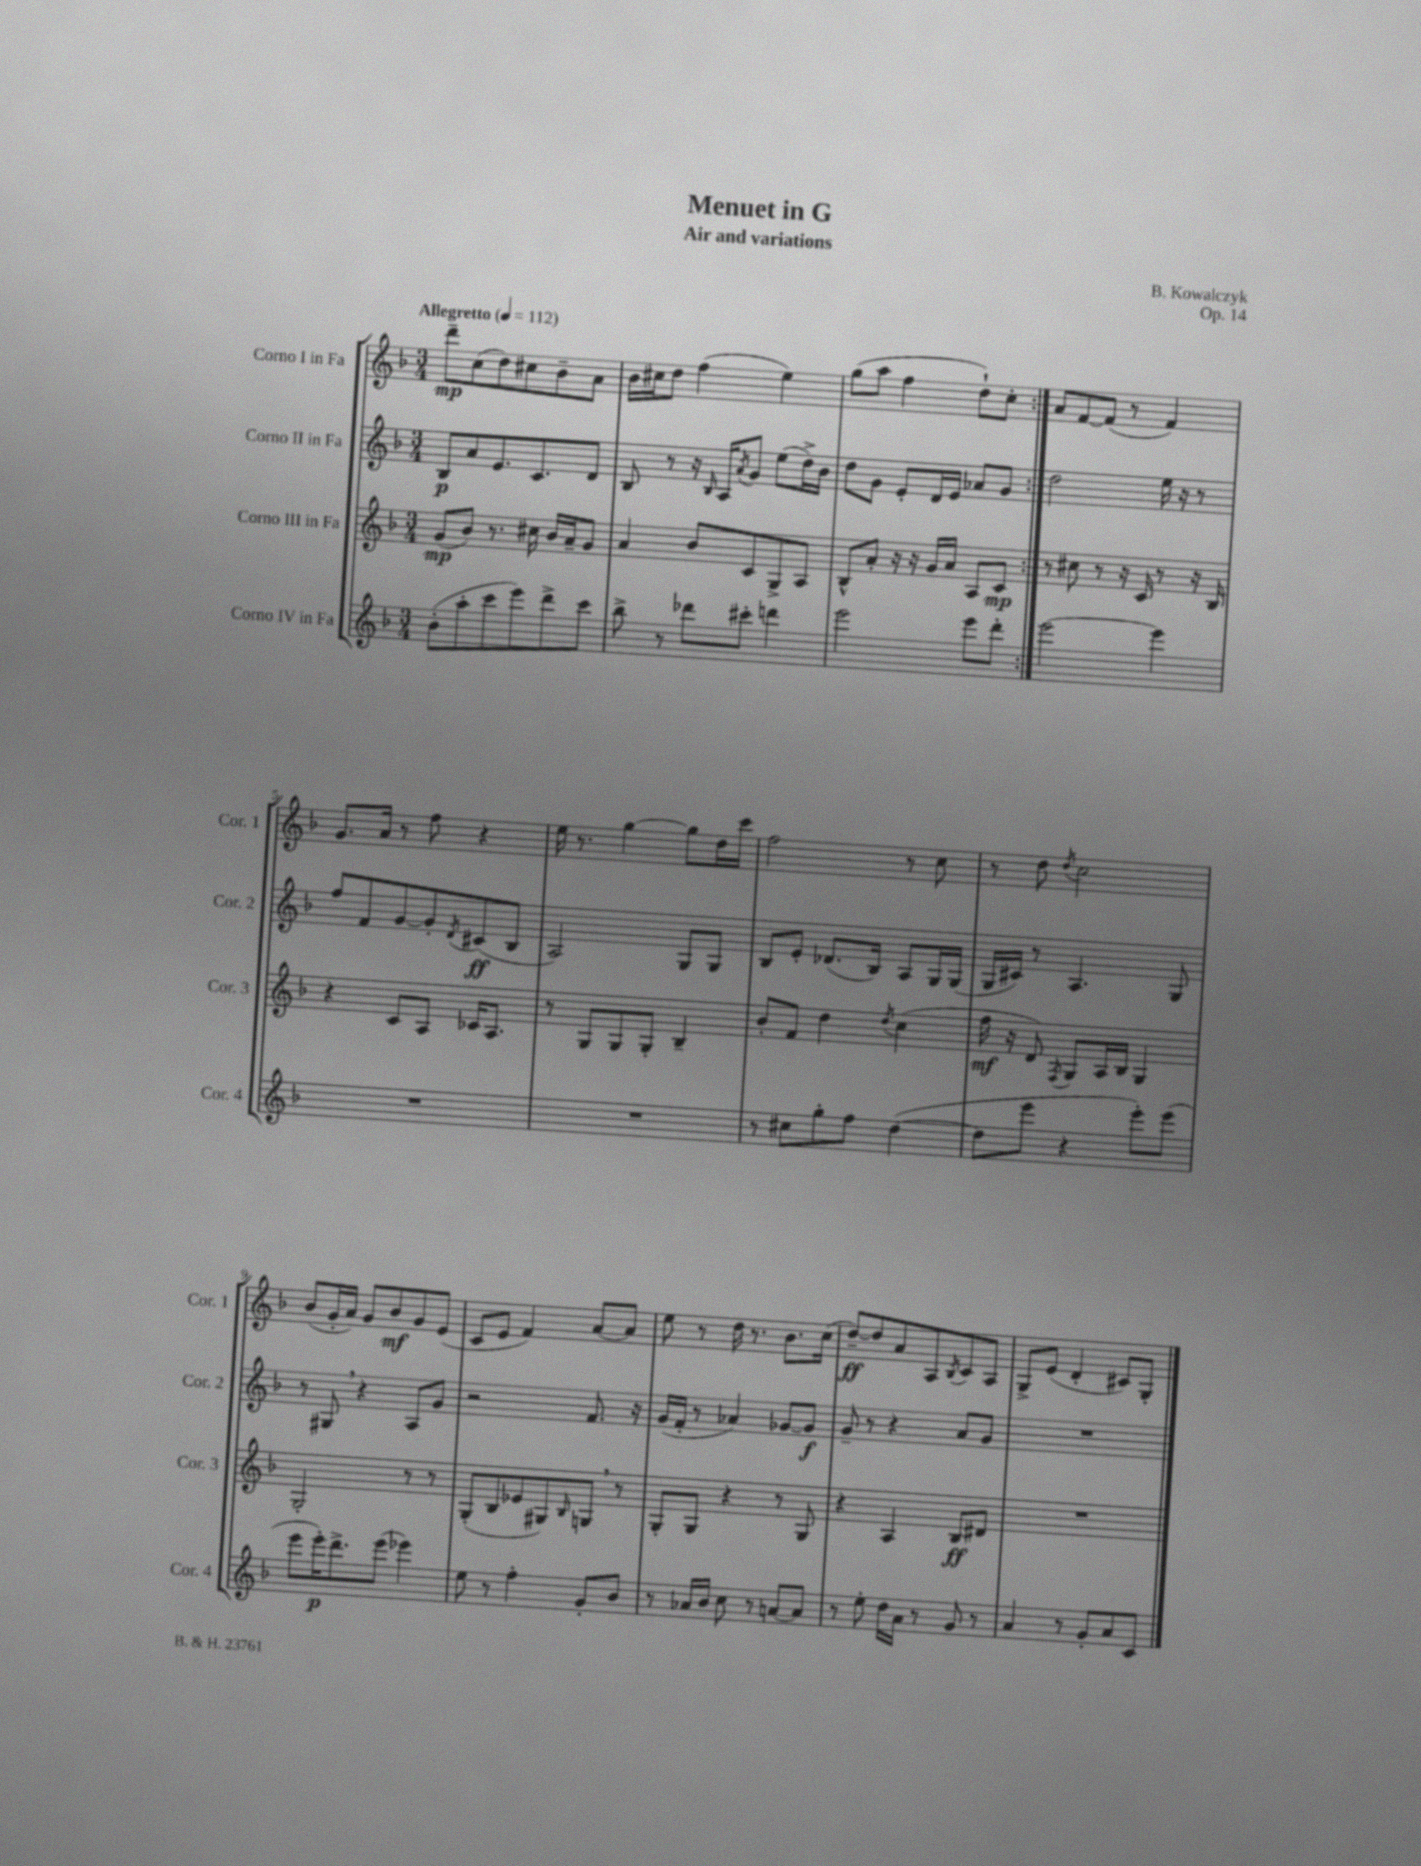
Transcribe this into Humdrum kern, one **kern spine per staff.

**kern	**dynam	**kern	**dynam	**kern	**dynam	**kern	**dynam
*part4	*part4	*part3	*part3	*part2	*part2	*part1	*part1
*staff4	*staff4	*staff3	*staff3	*staff2	*staff2	*staff1	*staff1
*I"Corno IV in Fa	*	*I"Corno III in Fa	*	*I"Corno II in Fa	*	*I"Corno I in Fa	*
*I'Cor. 4	*	*I'Cor. 3	*	*I'Cor. 2	*	*I'Cor. 1	*
*clefG2	*	*clefG2	*	*clefG2	*	*clefG2	*
*k[b-]	*	*k[b-]	*	*k[b-]	*	*k[b-]	*
*M3/4	*	*M3/4	*	*M3/4	*	*M3/4	*
*MM112	*	*MM112	*	*MM112	*	*MM112	*
=1	=1	=1	=1	=1	=1	=1	=1
!	!	!	!	!	!	!LO:TX:a:B:t=Allegretto	!
(8b-'\L	.	(8g/L	mp	8B-/L	p	8ddd~\L	mp
8aa'\	.	8b-/J)	.	8a/	.	(8cc\	.
8ccc\	.	8.r	.	8.e/	.	8dd\)	.
8eee\)	.	.	.	.	.	8cc#X\	.
.	.	16cc#X\	.	8.c/	.	.	.
8ddd^\	.	16b-/LL	.	.	.	8b-~\	.
.	.	16a~/J	.	.	.	.	.
8ccc\J	.	8g/J	.	8d/J	.	8a\J	.
=2	=2	=2	=2	=2	=2	=2	=2
8bb-^\	.	4a/	.	8B-/	.	16b-\LL	.
.	.	.	.	.	.	16cc#X\J	.
8r	.	.	.	8r	.	8dd\J	.
8ddd-X\L	.	8b-/L	.	16r	.	(4ff\	.
.	.	.	.	16qqB-/	.	.	.
.	.	.	.	16A/KL	.	.	.
.	.	.	.	8qa/	.	.	.
8ccc#X'\J	.	8c/	.	8g/J	.	.	.
4dddn\	.	8G^/	.	(8ee\L	.	4ee\)	.
.	.	8A/J	.	16dd^\L)	.	.	.
.	.	.	.	16b-\JJ	.	.	.
=3	=3	=3	=3	=3	=3	=3	=3
2eee\	.	8B-^^/L	.	8dd\L	.	(8gg\L	.
.	.	8a'/J	.	8g\J	.	8aa\J	.
.	.	16r	.	8e'/L	.	4ff\	.
.	.	16r	.	.	.	.	.
.	.	16g/LL	.	16d/L	.	.	.
.	.	16a/JJ	.	16e/JJ	.	.	.
8eee\L	.	8A/L	.	8a-X/L	.	8dd`\L)	.
8ddd'\J	.	8c/J	mp	8g/J	.	8cc'\J	.
=4:|!	=4:|!	=4:|!	=4:|!	=4:|!	=4:|!	=4:|!	=4:|!
[2eee\	.	8r	.	2dd\	.	8a/L	.
.	.	8cc#X\	.	.	.	[8f/	.
.	.	8r	.	.	.	(8f/J]	.
.	.	16r	.	.	.	8r	.
.	.	16c/	.	.	.	.	.
4eee\]	.	8r	.	16ee\	.	4f/)	.
.	.	.	.	16r	.	.	.
.	.	16r	.	8r	.	.	.
.	.	16B-/	.	.	.	.	.
!!LO:LB:g=z
=5	=5	=5	=5	=5	=5	=5	=5
2.r	.	4r	.	8ff/L	.	8.g/L	.
.	.	.	.	8f/	.	.	.
.	.	.	.	.	.	16a/Jk	.
.	.	8c/L	.	[8g/	.	8r	.
.	.	8A/J	.	8g'/]	.	8ff\	.
.	.	.	.	8qd/	.	.	.
.	.	16c-X/KL	.	(8c#X/	ff	4r	.
.	.	8.A/J	.	.	.	.	.
.	.	.	.	8B-/J	.	.	.
=6	=6	=6	=6	=6	=6	=6	=6
2.r	.	8r	.	2A/)	.	16ee\	.
.	.	.	.	.	.	8.r	.
.	.	8G/L	.	.	.	.	.
.	.	8G/	.	.	.	[4gg\	.
.	.	8G'/J	.	.	.	.	.
.	.	4B-~/	.	8G/L	.	8gg\L]	.
.	.	.	.	8G/J	.	16dd\L	.
.	.	.	.	.	.	16ccc\JJ	.
=7	=7	=7	=7	=7	=7	=7	=7
8r	.	8b-'/L	.	8B-/L	.	2ff\	.
8cc#X\L	.	8f/J	.	8e'/J	.	.	.
8gg'\	.	4dd\	.	(8.d-X/L	.	.	.
8ff\J	.	.	.	.	.	.	.
.	.	.	.	16B-/Jk)	.	.	.
.	.	8qdd/	.	.	.	.	.
([4dd\	.	(4cc\	.	8A/L	.	8r	.
.	.	.	.	16G/L	.	8cc\	.
.	.	.	.	(16G/JJ	.	.	.
=8	=8	=8	=8	=8	=8	=8	=8
8dd\L]	.	16ff\	mf	16G/LL	.	8r	.
.	.	16r	.	16c#X/JJ)	.	.	.
8eee\J	.	8d/)	.	8r	.	8dd\	.
.	.	8qF/	.	.	.	8qdd/	.
4r	.	8G/L	.	4.A/	.	2cc\	.
.	.	16A/L	.	.	.	.	.
.	.	16B-/JJ	.	.	.	.	.
8eee'\L)	.	4G/	.	.	.	.	.
(8eee\J	.	.	.	8G/	.	.	.
!!LO:LB:g=z
=9	=9	=9	=9	=9	=9	=9	=9
8eee\L	.	2G'/	.	8r	.	(8b-/L	.
16eee'\K)	p	.	.	8G#X,/	.	16g'/L	.
8.ddd^\	.	.	.	.	.	16a/JJ)	.
.	.	.	.	4r	.	8g/L	.
(8eee\J	.	.	.	.	.	8b-/	mf
4eee-X\)	.	8r	.	8A/L	.	8g/	.
.	.	8r	.	8g/J	.	(8e/J	.
=10	=10	=10	=10	=10	=10	=10	=10
8ee\	.	(8G'/L	.	2r	.	8c/L	.
8r	.	8B-/	.	.	.	8e/J	.
4ff'\	.	8e-X/	.	.	.	4f/)	.
.	.	8G#X/)	.	.	.	.	.
.	.	16qqB-/	.	.	.	.	.
8g'/L	.	8Gn,/J	.	8.f/	.	[8a/L	.
8b-/J	.	8r	.	.	.	8a/J]	.
.	.	.	.	16r	.	.	.
=11	=11	=11	=11	=11	=11	=11	=11
8r	.	8G'/L	.	(16g/LL	.	8ee\	.
.	.	.	.	16f'/JJ	.	.	.
16a-X/LL	.	8G/J	.	8r	.	8r	.
16b-/JJ	.	.	.	.	.	.	.
8cc\	.	4r	.	4a-X/)	.	16dd\	.
.	.	.	.	.	.	8.r	.
8r	.	.	.	.	.	.	.
[8an/L	.	8r	.	[8g-X/L	.	8.b-\L	.
8a/J]	.	8G/	.	8g-/J]	f	.	.
.	.	.	.	.	.	(16cc\Jk	.
=12	=12	=12	=12	=12	=12	=12	=12
8r	.	4r	.	8g~/	.	[8dd~/L)	ff
8ee'\	.	.	.	8r	.	8dd/]	.
16dd\LL	.	4A/	.	4r	.	8a/	.
16a\JJ	.	.	.	.	.	.	.
8r	.	.	.	.	.	8A/	.
.	.	.	.	.	.	8qB-/	.
8g/	.	8B-/L	ff	8a/L	.	8c/	.
8r	.	8d#X/J	.	8g/J	.	8A/J	.
=13	=13	=13	=13	=13	=13	=13	=13
4a/	.	2.r	.	2.r	.	8G^/L	.
.	.	.	.	.	.	(8e/J	.
8r	.	.	.	.	.	4d'/	.
8g'/L	.	.	.	.	.	.	.
8a/	.	.	.	.	.	8c#X/L)	.
8c/J	.	.	.	.	.	8G'/J	.
==	==	==	==	==	==	==	==
*-	*-	*-	*-	*-	*-	*-	*-
